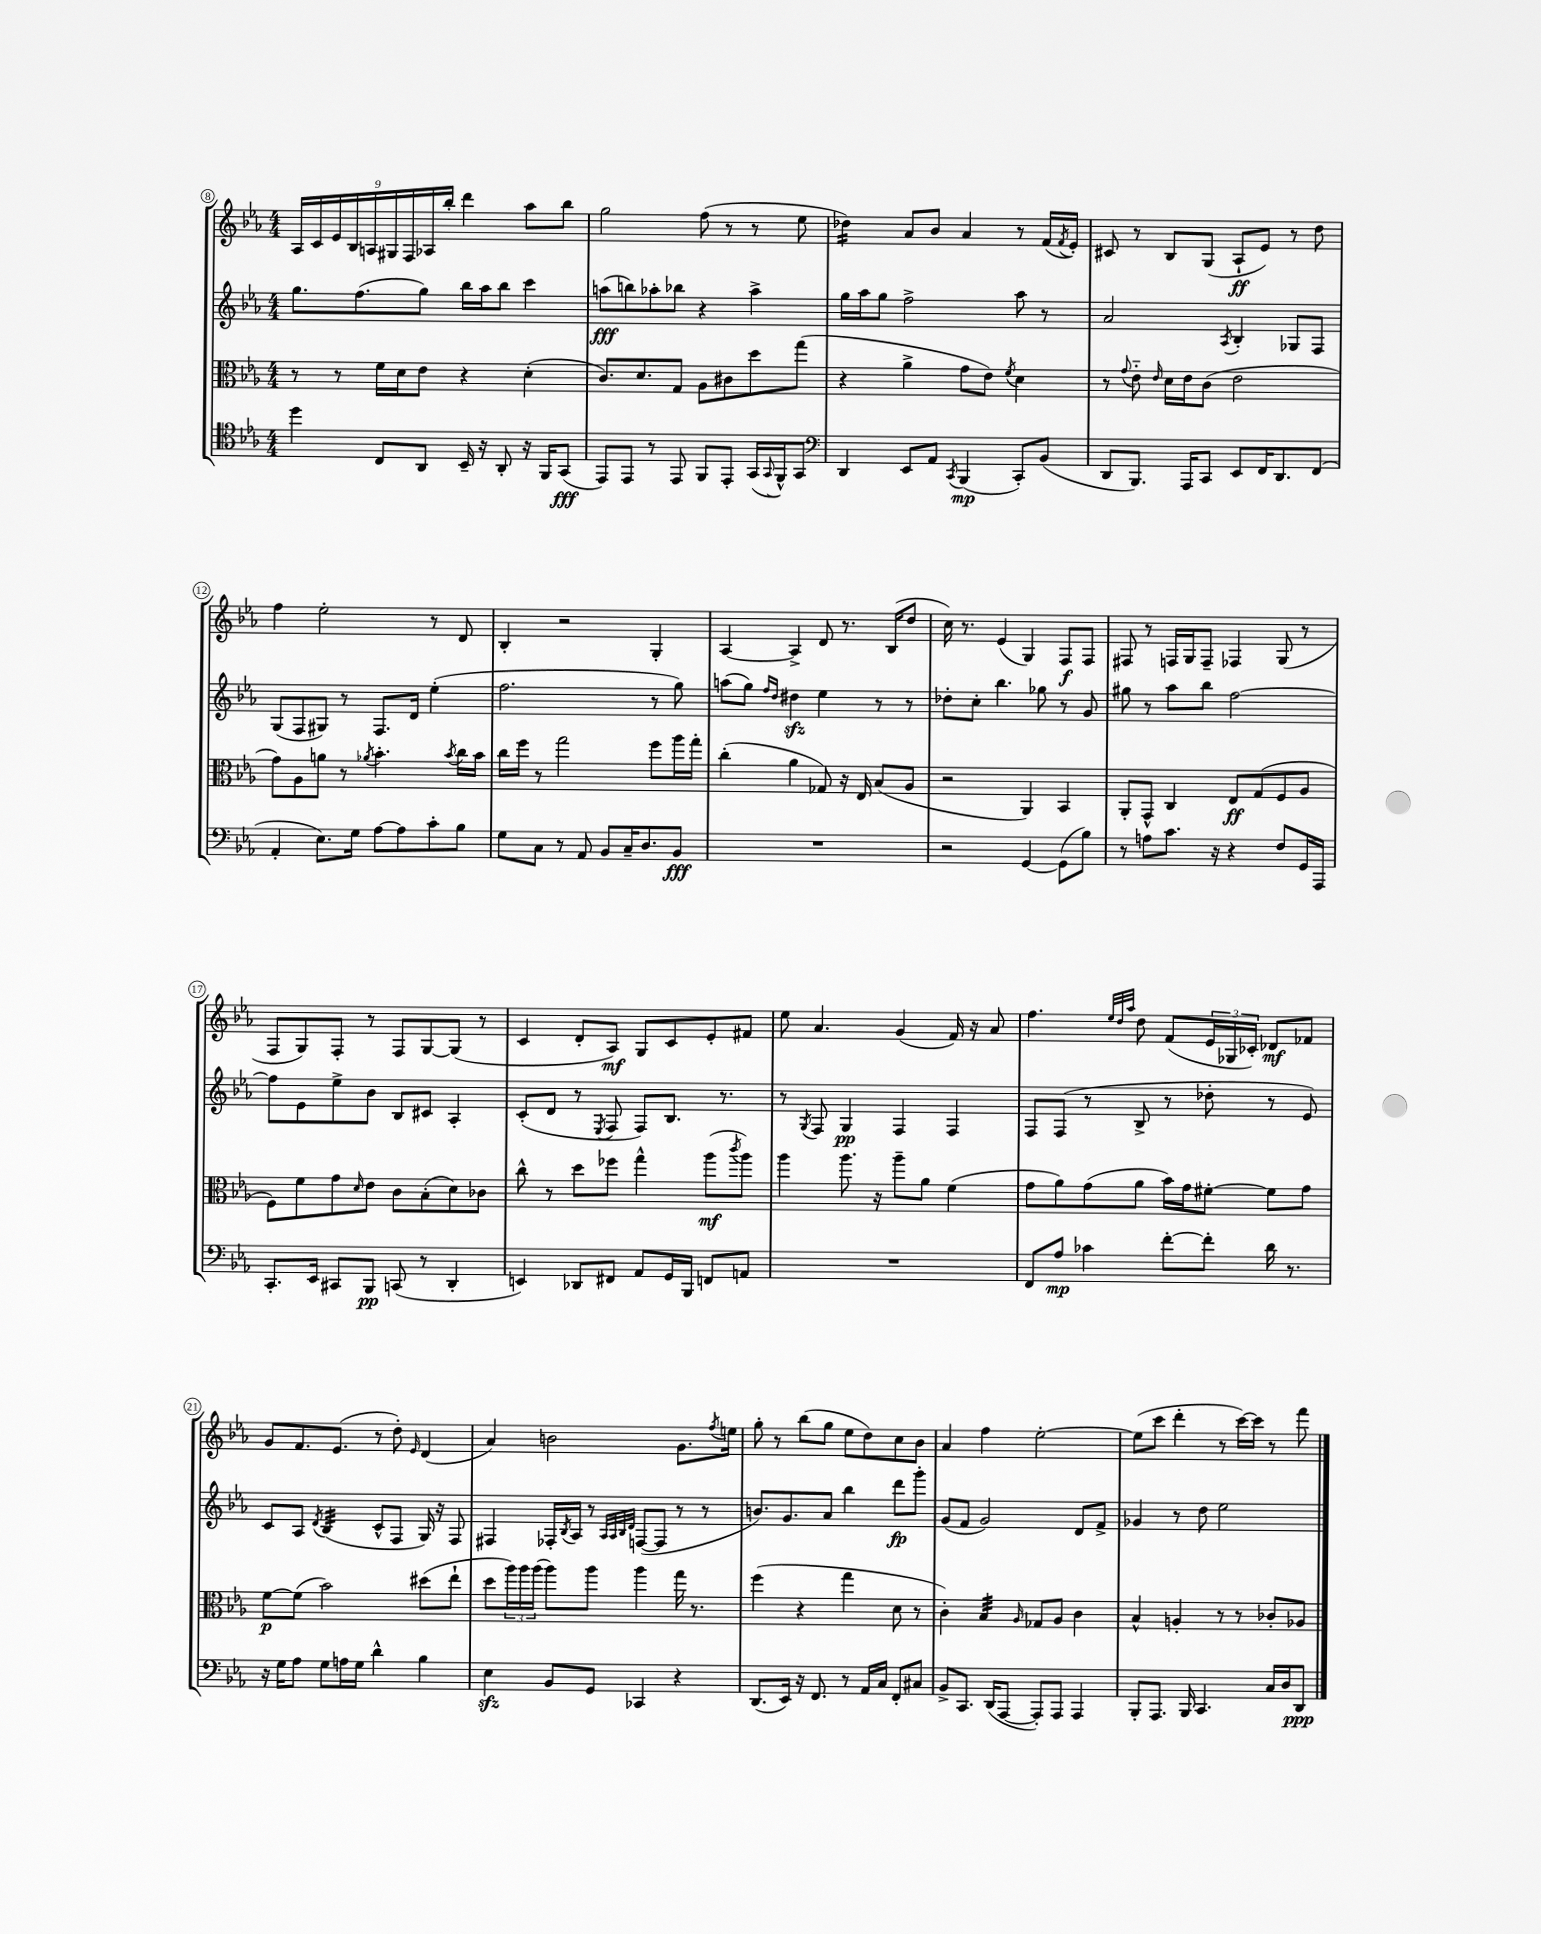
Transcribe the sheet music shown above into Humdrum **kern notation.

**kern	**kern	**kern	**kern
*staff4	*staff3	*staff2	*staff1
*clefC4	*clefC3	*clefG2	*clefG2
*k[b-e-a-]	*k[b-e-a-]	*k[b-e-a-]	*k[b-e-a-]
*M4/4	*M4/4	*M4/4	*M4/4
4dd\	8r	8.gg\L	18A-/LL
.	.	.	18c/
.	.	.	18e-/
.	8r	.	.
.	.	.	18B-/
.	.	(8.ff\	.
.	.	.	18A/
8C/L	16f\LL	.	.
.	.	.	18G#/
.	16d\J	.	.
.	.	.	18F/
8AA-/J	8e-\J	8gg\J)	.
.	.	.	18A-/
.	.	.	18bb-'/JJ
16BB-~/	4r	16bb-\LL	4ddd\
16r	.	16aa-\J	.
8AA-'/	.	8bb-\J	.
16r	(4d'\	4ccc\	8aa-\L
16FF/LK	.	.	.
(8GG/J	.	.	8bb-\J
=	=	=	=
8EE-/L)	8.c/L)	(8aa\L	2gg\
8EE-/J	.	8bb\)	.
.	8.d/	.	.
8r	.	8aa-'\	.
8EE-/	8G/J	8bb-\J	.
8FF/L	8A-\L	4r	(8ff\
8EE-'/J	8c#\	.	8r
(16GG/LL	8dd\	4aa-^\	8r
8qqGG/	.	.	.
16FF^^/J)	.	.	.
8GG/J	(8gg\J	.	8ee-\
=	=	=	=
*clefF4	*	*	*
4DD/	4r	16gg\LL	4dd-\)
.	.	16aa-\J	.
.	.	8gg\J	.
8EE-/L	4a-^\	2ff^\	8a-/L
8AA-/J	.	.	8b-/J
8qCC/	.	.	.
(4BBB-/	8g\L	.	4a-/
.	8e-\J)	.	.
.	8qf/	.	.
8CC'/L)	4d\	8aa-\	8r
(8BB-/J	.	8r	(16f/LL
.	.	.	8qf/
.	.	.	16e-'/JJ)
=	=	=	=
8DD/L	8r	2a-/	8c#/
.	8qqg/	.	.
8.BBB-/J)	8e-'~\	.	8r
.	16qqe-/	.	.
.	16d\LL	.	8B-/L
16AAA-/LK	16e-\J	.	.
8CC/J	(8c\J	.	(8G/J
.	.	8qA-/	.
8EE-/L	2e-\	4B-'/	8A-`/L
16FF/K	.	.	8e-/J)
8.DD/	.	.	.
.	.	8G-/L	8r
(8FF/J	.	8F/J	8dd\
=	=	=	=
4AA-'/	8g\L)	(8G/L	4ff\
.	8A-\	8F/	.
8.E-\L)	8a\J	8G#/J)	2ee-'\
.	8r	8r	.
16G\Jk	.	.	.
.	8qa-/	.	.
[8A-\L	4.b-'\	8.F/L	.
8A-\]	.	.	.
.	.	16d/Jk	.
8c'\	.	(4ee-'\	8r
.	8qb-/	.	.
8B-\J	16cc\LL	.	8d/
.	16b-\JJ	.	.
=	=	=	=
8G\L	16cc\LL	2.ff\	4B-'/
.	16ff\JJ	.	.
8C\J	8r	.	.
8r	2gg\	.	2r
8AA-/	.	.	.
8BB-/L	.	.	.
16C~/K	.	.	.
8.D/	.	.	.
.	8ff\L	8r	4G'/
8BB-/J	16aa-\L	8gg\)	.
.	16gg'\JJ	.	.
=	=	=	=
1r	(4cc'\	(8aa\L	[4A-/
.	.	8gg\J)	.
.	.	16qqff/LL	.
.	.	16qqdd/JJ	.
.	4a-\	4dd#\	4A-^/]
.	8G-/)	4ee-\	8d/
.	16r	.	8.r
.	16E-/	.	.
.	(8B-/L	8r	.
.	.	.	(16B-/LK
.	8A-/J	8r	8dd/J
=	=	=	=
2r	2r	8dd-'\L	16cc\)
.	.	.	8.r
.	.	8cc'\J	.
.	.	4.bb-\	(4e-/
[4GG/	4AA-/)	.	4G/)
.	.	8gg-\	.
(8GG\]L	4BB-/	8r	8F/L
8B-\J)	.	8g/	8F/J
=	=	=	=
8r	8AA-'/L	8gg#\	8F#/
8A\L	8GG^^/J	8r	8r
8.c\J	4C/	8aa-\L	16F/LL
.	.	.	16G/J
.	.	8bb-\J	8F~/J
16r	.	.	.
4r	8E-/L	[2ff\	4F-/
.	(8G/	.	.
8F/L	8F/	.	(8G/
16GG/L	8A-/J	.	8r
16AAA-/JJ	.	.	.
=	=	=	=
8.CC'/L	8F\L)	8ff\]L	8F/L
.	8f\	8e-\	8G/)
16EE-/Jk	.	.	.
8CC#/L	8g\	8ee-^\	8F'/J
.	16qqd/	.	.
8BBB-/J	8e-\J	8b-\J	8r
(8CC/	8c\L	8B-/L	8F/L
8r	(8B-'\	8c#/J	[8G/
4DD'/	8d\)	4A-'/	(8G/]J
.	8c-\J	.	8r
=	=	=	=
4EE/)	8cc^^\	(8c'/L	4c/
.	8r	8d/J	.
8DD-/L	8dd\L	8r	8d'/L
.	.	8qE-/	.
8FF#/J	8ff-\J	8F/	8A-/J)
8AA-/L	4gg^^\	8F/L)	8G/L
16GG/L	.	8.B-/J	8c/
16BBB-/JJ	.	.	.
8FF/L	(8aa-\L	.	8e-'/
.	.	8.r	.
.	8qccc/	.	.
8AA/J	8aa-\J)	.	8f#/J
=	=	=	=
1r	4aa-\	8r	8ee-\
.	.	8qG/	.
.	.	8F/	4.a-/
.	8.aa-\	4G/	.
.	16r	.	.
.	8aa-~\L	4F/	(4g/
.	8a-\J	.	.
.	(4f\	4F/	16f/)
.	.	.	16r
.	.	.	8a-/
=	=	=	=
8FF/L	8g\L	8F/L	4.ff\
8A-/J	8a-\)	(8F/J	.
4c-\	(8g\	8r	.
.	.	.	32qqee-/LLL
.	.	.	32qqdd/
.	.	.	32qqaa-/JJJ
.	8a-\J	8B-^/	8dd\
[8f'\L	16b-\LL)	8r	(8f/L
.	16g\J	.	.
8f'\]J	[8f#'\J	8dd-'\	24e-/L
.	.	.	24G-/
.	.	.	24c-'/JJ)
16d\	8f#\]L	8r	8d-/L
8.r	.	.	.
.	8g\J	8e-/)	8f-/J
=	=	=	=
16r	[8f\L	8c/L	8g/L
16G\LK	.	.	.
8A-\J	(8f\]J	8A-/J	8.f/
.	.	8qd/	.
8G\L	2b-\)	(4B-/	.
.	.	.	(8.e-/J
16A\L	.	.	.
16G\JJ	.	.	.
4d^^\	.	8c^^/L	8r
.	.	8F/J	8dd'\)
.	.	.	16qqe-/
4B-\	(8dd#\L	16G/)	(4d/
.	.	16r	.
.	8ee-`\J	8F/	.
=	=	=	=
4E-\	8dd\L	4F#/	4a-/)
.	24aa-\L)	.	.
.	24aa-\	.	.
.	(24aa-\JJ	.	.
8BB-/L	8aa-\L)	16F-'/LL	2b\
.	.	8qB-/	.
.	.	16A-/JJ	.
8GG/J	8aa-\J	8r	.
.	.	32qqA-/LLL	.
.	.	32qqA-/	.
.	.	32qqB-/	.
.	.	32qqd/JJJ	.
4CC-/	4aa-\	([8F/L	.
.	.	8F/]J	.
4r	16gg\	8r	8.g\L
.	8.r	.	.
.	.	8r	.
.	.	.	8qff/
.	.	.	16ee\Jk
=	=	=	=
(8.DD/L	(4ff\	8.b/L)	8gg'\
.	.	.	8r
16EE-/Jk)	.	8.g/	.
16r	4r	.	(8bb-\L
8.FF/	.	.	.
.	.	8a-/J	8gg\J
8r	4gg\	4bb-\	8ee-\L
16AA-/LL	.	.	8dd\)
16C/JJ	.	.	.
8FF'/L	8d\	8ddd\L	8cc\
8C#/J	8r	8ggg'\J	8b-\J
=	=	=	=
8BB-^/L	4c'\)	(8g/L	4a-/
8.CC/J	.	8f/J	.
.	4B-/	2g/)	4ff\
(16DD/LK	.	.	.
[8AAA-/J	.	.	.
.	16qqA-/	.	.
8AAA-'/]L)	8G-/L	.	[2ee-'\
8AAA-/J	8A-/J	.	.
4AAA-/	4c\	8d/L	.
.	.	8f^/J	.
=	=	=	=
8BBB-'/L	4B-^^/	4g-/	(8ee-\]L
8.AAA-/J	.	.	8ccc\J
.	4A'/	8r	4ddd'\
16BBB-/	.	.	.
4.CC/	.	8dd\	.
.	8r	2ee-\	8r
.	8r	.	[16ccc\LL)
.	.	.	16ccc\]JJ
16C/LL	8c-'/L	.	8r
16D/J	.	.	.
8DD/J	8A-/J	.	8fff\
==	==	==	==
*-	*-	*-	*-
